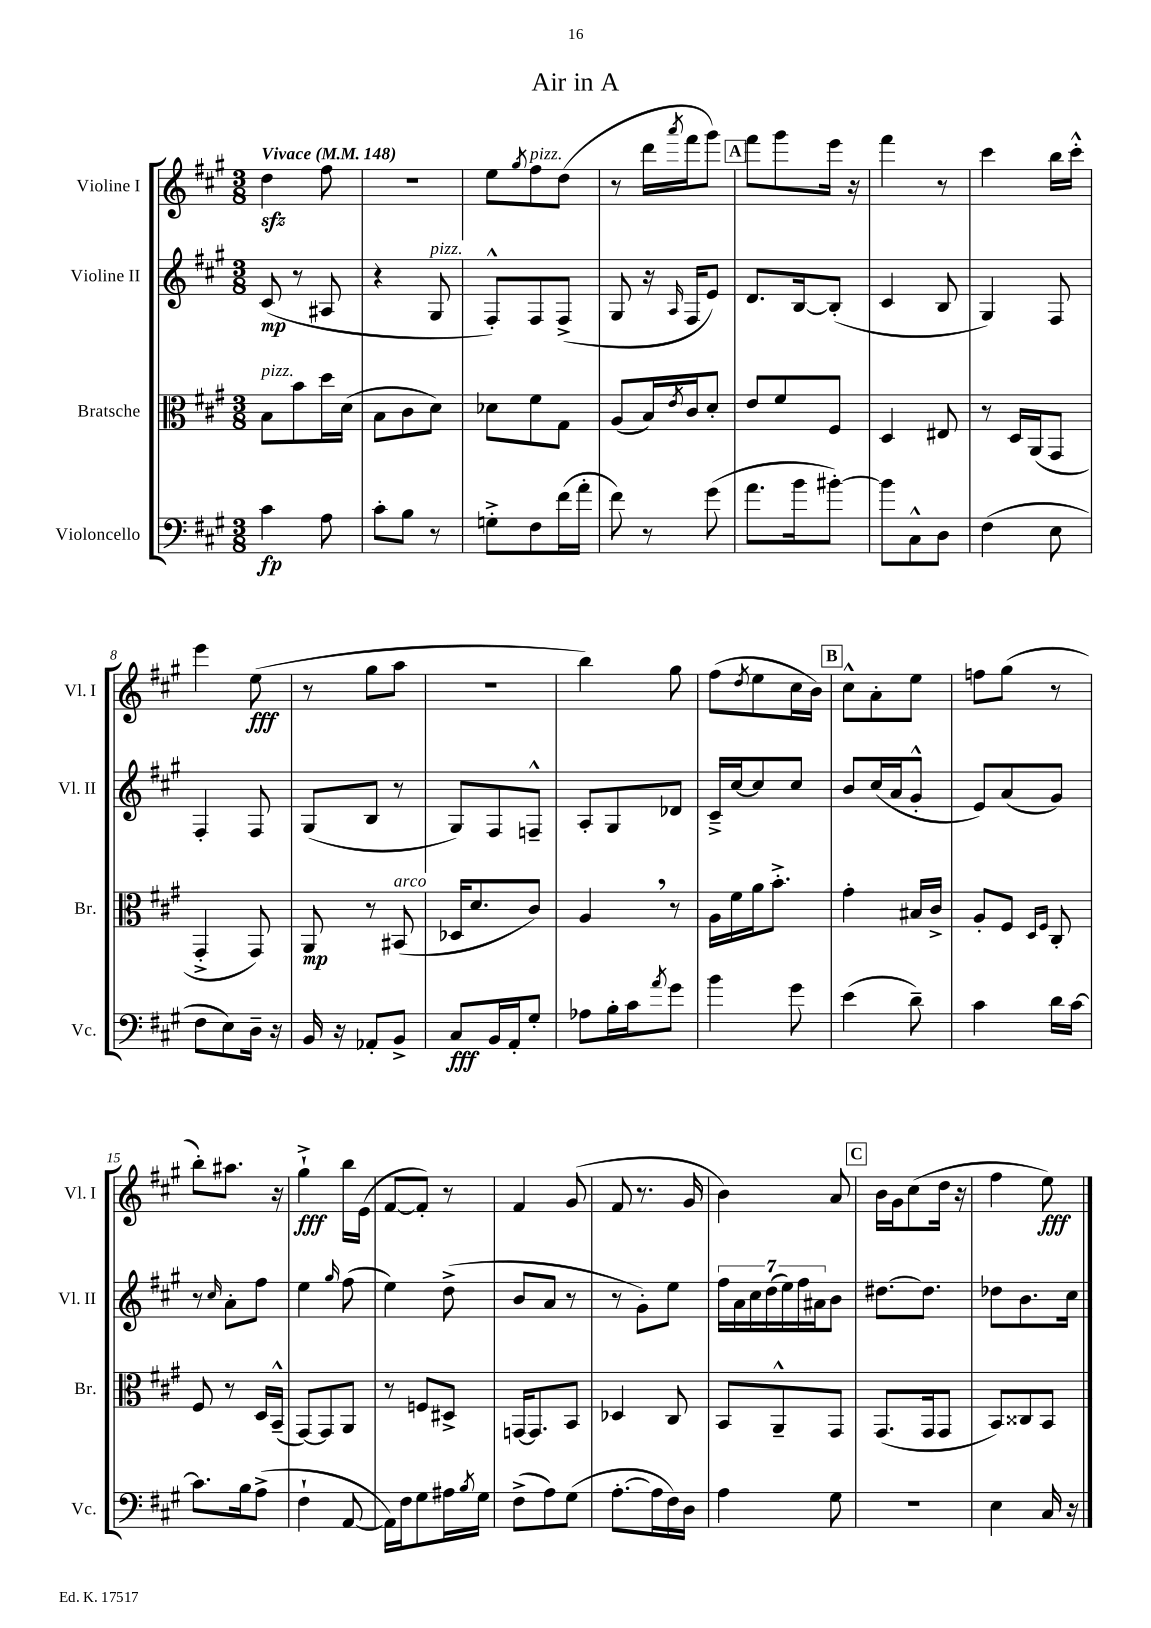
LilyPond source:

\header { title = "Air in A" }
<<
\new StaffGroup <<
\new Staff = "s0" \with { instrumentName = "Violine I" shortInstrumentName = "Vl. I" } {
    \clef treble \key a \major \numericTimeSignature \time 3/8 \tempo "Vivace" 4 = 148
    d''4\sfz fis''8 |
    R4. |
    e''8 \acciaccatura { gis''8 } fis''8^\markup { \italic "pizz." } d''8( |
    r8 d'''16 \acciaccatura { a'''8 } fis'''16 gis'''8) |
    \mark \markup { \box "A" } fis'''8 gis'''8 e'''16 r16 |
    fis'''4 r8 |
    cis'''4 b''16 cis'''16-.-^ |
    e'''4 e''8\fff( |
    r8 gis''8 a''8 |
    R4. |
    b''4) gis''8 |
    fis''8( \acciaccatura { d''8 } e''8 cis''16 b'16) |
    \mark \markup { \box "B" } cis''8-^ a'8-. e''8 |
    f''8 gis''8( r8 |
    b''8-.) ais''8. r16 |
    gis''4-!->\fff b''16 e'16( |
    fis'8~ fis'8-.) r8 |
    fis'4 gis'8( |
    fis'8 r8. gis'16 |
    b'4) a'8 |
    \mark \markup { \box "C" } b'16 gis'16 cis''8( d''16 r16 |
    fis''4 e''8\fff) \bar "|." |
}
\new Staff = "s1" \with { instrumentName = "Violine II" shortInstrumentName = "Vl. II" } {
    \clef treble \key a \major \numericTimeSignature \time 3/8
    cis'8\mp( r8 ais8 |
    r4 gis8^\markup { \italic "pizz." } |
    fis8-.-^) fis8 fis8->( |
    gis8 r16 \grace { a16 } fis16 e'8) |
    \mark \markup { \box "A" } d'8. b16~ b8-.( |
    cis'4 b8 |
    gis4) fis8 |
    fis4-. fis8 |
    gis8( b8 r8 |
    gis8) fis8 f8---^ |
    a8-. gis8 des'8 |
    cis'16---> cis''16~ cis''8 cis''8 |
    \mark \markup { \box "B" } b'8 cis''16( a'16 gis'8-.-^ |
    e'8) a'8( gis'8) |
    r8 \grace { cis''16 } a'8-. fis''8 |
    e''4 \grace { gis''16 } fis''8( |
    e''4) d''8->( |
    b'8 a'8 r8 |
    r8 gis'8-.) e''8 |
    \tuplet 7/4 { fis''16 a'16 cis''16 d''16( e''16) fis''16 ais'16 } b'8 |
    \mark \markup { \box "C" } dis''8.~ dis''8. |
    des''8 b'8. cis''16 \bar "|." |
}
\new Staff = "s2" \with { instrumentName = "Bratsche" shortInstrumentName = "Br." } {
    \clef alto \key a \major \numericTimeSignature \time 3/8
    b8^\markup { \italic "pizz." } b'8 d''16 d'16( |
    b8 cis'8 d'8) |
    des'8 fis'8 gis8 |
    a8( b16) \acciaccatura { e'8 } cis'16 d'8-. |
    \mark \markup { \box "A" } e'8 fis'8 fis8 |
    d4 eis8 |
    r8 d16 a,16( gis,8 |
    gis,4-.-> gis,8) |
    a,8\mp r8 bis,8^\markup { \italic "arco" }( |
    des16 d'8. cis'8) |
    a4 \breathe r8 |
    a16 fis'16 a'16 b'8.-.-> |
    \mark \markup { \box "B" } gis'4-. bis16 cis'16-> |
    a8-. fis8 \grace { d16 fis16 } cis8-. |
    fis8 r8 d16 b,16---^( |
    gis,8~) gis,8 a,8 |
    r8 f8 dis8-> |
    g,16~ g,8. b,8 |
    des4 cis8 |
    b,8 a,8---^ gis,8 |
    \mark \markup { \box "C" } gis,8.( gis,16 gis,8 |
    b,8) cisis8 b,8 \bar "|." |
}
\new Staff = "s3" \with { instrumentName = "Violoncello" shortInstrumentName = "Vc." } {
    \clef bass \key a \major \numericTimeSignature \time 3/8
    cis'4\fp a8 |
    cis'8-. b8 r8 |
    g8-.-> fis8 fis'16( a'16-. |
    fis'8) r8 gis'8( |
    \mark \markup { \box "A" } a'8. b'16 bis'8~-.) |
    bis'8 cis8-^ d8 |
    fis4( e8 |
    fis8 e8) d16-- r16 |
    b,16 r16 aes,8-. b,8-> |
    cis8\fff b,16 a,16-. gis8-. |
    aes8 b16-. cis'16 \acciaccatura { a'8 } gis'8 |
    b'4 gis'8 |
    \mark \markup { \box "B" } e'4( d'8--) |
    cis'4 d'16 cis'16~ |
    cis'8. b16 a8->( |
    fis4-! a,8~ |
    a,16) fis16 gis8 ais16 \acciaccatura { b8 } gis16 |
    fis8->( a8) gis8( |
    a8.~-. a16 fis16) d16 |
    a4 gis8 |
    \mark \markup { \box "C" } R4. |
    e4 cis16 r16 \bar "|." |
}
>>
>>
